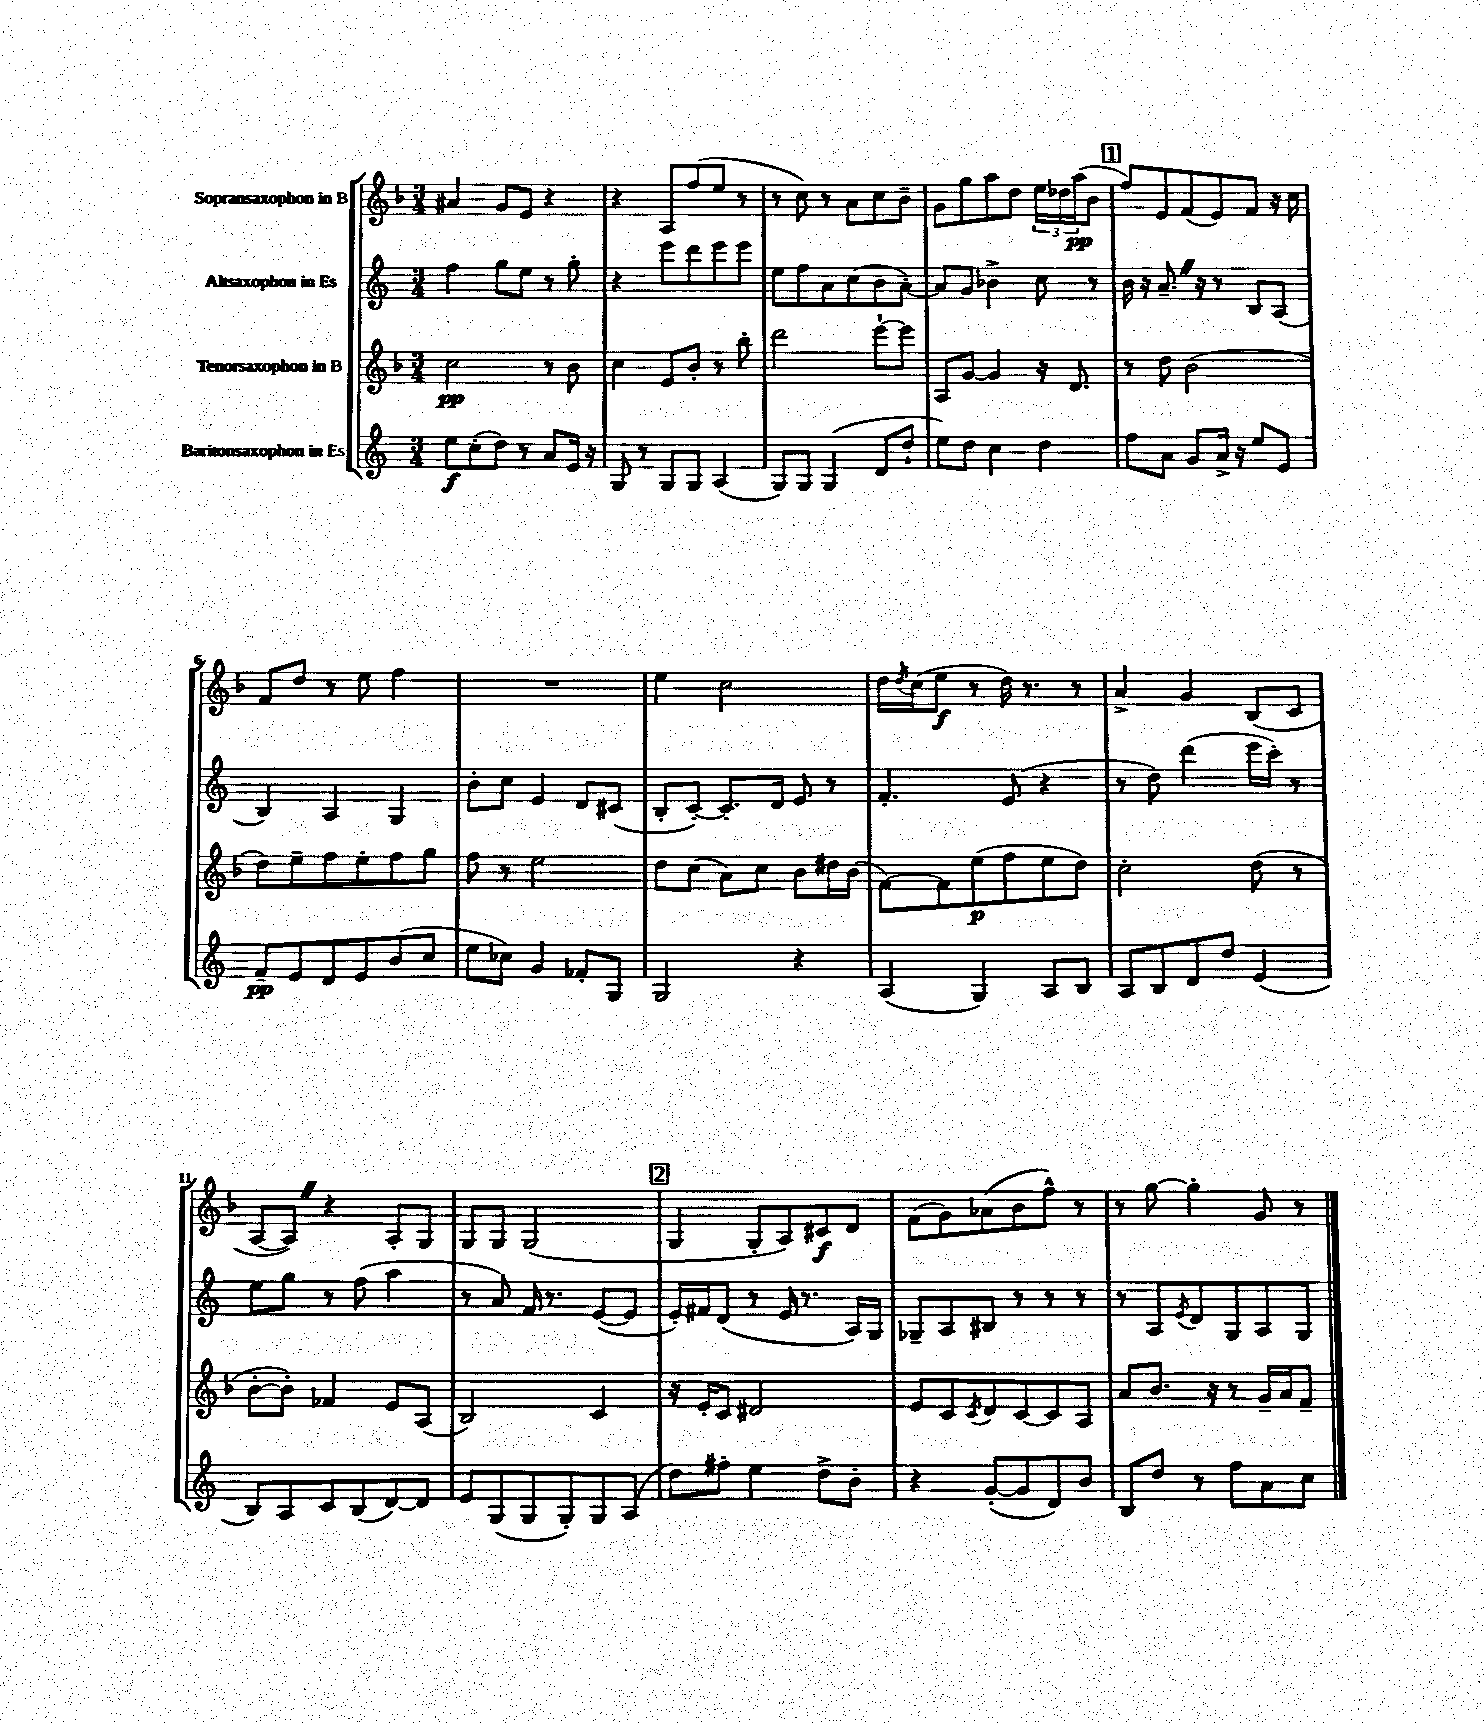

**kern	**kern	**kern	**kern
*staff4	*staff3	*staff2	*staff1
*clefG2	*clefG2	*clefG2	*clefG2
*k[]	*k[b-]	*k[]	*k[b-]
*M3/4	*M3/4	*M3/4	*M3/4
8ee\L	2cc\	4ff\	4a#/
(8cc'\	.	.	.
8dd\J)	.	8gg\L	8g/L
8r	.	8ee\J	8e/J
8a/L	8r	8r	4r
16e/Jk	8b-\	8gg'\	.
16r	.	.	.
=	=	=	=
8G/	4cc\	4r	4r
8r	.	.	.
8G/L	8e/L	8eee\L	8A/L
8G/J	8b-'/J	8ddd\	(8ff/
(4A/	8r	8eee\	8ee/J
.	8bb-'\	8eee\J	8r
=	=	=	=
8G/L)	2ddd\	8ee\L	8r
8G/J	.	8ff\	8cc\)
(4G/	.	8a\	8r
.	.	(8cc\	8a\L
8d/L	[8eee`\L	8b\	8cc\
8dd`/J	8eee\]J	[8a'\J)	8b-~\J
=	=	=	=
8ee\L)	8A/L	8a/]L	8g\L
8dd\J	[8g/J	8g/J	8gg\
4cc\	4g/]	4b-^\	8aa\
.	.	.	8dd\J
4dd\	16r	8cc\	24ee\LL
.	.	.	24dd-\
.	8.d/	.	.
.	.	.	(24aa\J
.	.	8r	8b-\J
=	=	=	=
8ff\L	8r	16b\	8ff/L)
.	.	16r	.
8a\J	8dd\	8.a~/	8e/
8g/L	(2b-\	.	(8f/
.	.	16r	.
16a^/Jk	.	8r	8e/)
16r	.	.	.
8ee/L	.	8B/L	8f/J
8e/J	.	(8A/J	16r
.	.	.	16cc\
=	=	=	=
8f~/L	8dd\L)	4B/)	8f/L
8e/	8ee~\	.	8dd/J
8d/	8ff\	4A/	8r
8e/	8ee'\	.	8ee\
(8b/	8ff\	4G/	4ff\
8cc/J	8gg\J	.	.
=	=	=	=
8ee\L	8ff\	8b'\L	2.r
8cc-\J)	8r	8cc\J	.
4g/	2ee\	4e/	.
8f-'/L	.	8d/L	.
8G/J	.	(8c#/J	.
=	=	=	=
2G/	8dd\L	8B'/L	4ee\
.	(8cc\J	[8c'/J)	.
.	8a\L)	8.c'/]L	2cc\
.	8cc\J	.	.
.	.	16d/Jk	.
4r	8b-\L	8e/	.
.	16dd#\L	8r	.
.	(16b-\JJ	.	.
=	=	=	=
(4A/	[8f\L)	4.f'/	16dd\LL
.	.	.	8qdd/
.	.	.	(16cc\J
.	8f\]	.	8ee\J
4G/)	(8ee\	.	8r
.	8ff\	(8e/	16dd\)
.	.	.	8.r
8A/L	8ee\	4r	.
8B/J	8dd\J)	.	8r
=	=	=	=
8A/L	2cc'\	8r	4a^/
8B/	.	8dd\)	.
8d/	.	(4ddd\	4g/
8dd/J	.	.	.
(4e/	(8dd\	16eee\LL	(8B-/L
.	.	16ccc'\JJ)	.
.	8r	8r	8c/J
=	=	=	=
8B/L)	[8b-'\L	8ee\L	[8A/L
8A/	8b-'\]J)	8gg\J	8A/]J)
8c/	4f-/	8r	4r
(8B/	.	(8ff\	.
[8d/)	8e/L	4aa\	8A'/L
8d/]J	(8A/J	.	8G/J
=	=	=	=
8e/L	2B-/)	8r	8G/L
(8G/	.	8a/)	8G/J
8G/	.	16f/	(2G/
.	.	8.r	.
8G'/)	.	.	.
8G/	4c/	([8e/L	.
(8A/J	.	8e/]J	.
=	=	=	=
8dd\L)	16r	16e'/LL)	4G/
.	16e'/LK	16f#/J	.
8ff#'\J	8c/J	(8d/J	.
4ee\	2d#/	8r	8G'/L
.	.	16e/	8A/)
.	.	8.r	.
8dd^\L	.	.	8c#/
8b'\J	.	16A/LL)	8d/J
.	.	16G/JJ	.
=	=	=	=
4r	8e/L	8G-~/L	(8f\L
.	8c/	8A/	8g\)
.	8qc/	.	.
([8g'/L	8d/	8B#/J	(8a-\
8g/]	[8c/	8r	8b-\
8d/)	8c/]	8r	8ff^^\J)
8b/J	8A/J	8r	8r
=	=	=	=
8B/L	8a/L	8r	8r
8dd/J	8.b-/J	8A/L	[8gg\
.	.	8qe/	.
8r	.	8d/	4gg'\]
.	16r	.	.
8ff\L	8r	8G/	.
8a\	16g~/LL	8A/	8g/
.	16a/J	.	.
8cc\J	8f~/J	8G/J	8r
==	==	==	==
*-	*-	*-	*-
